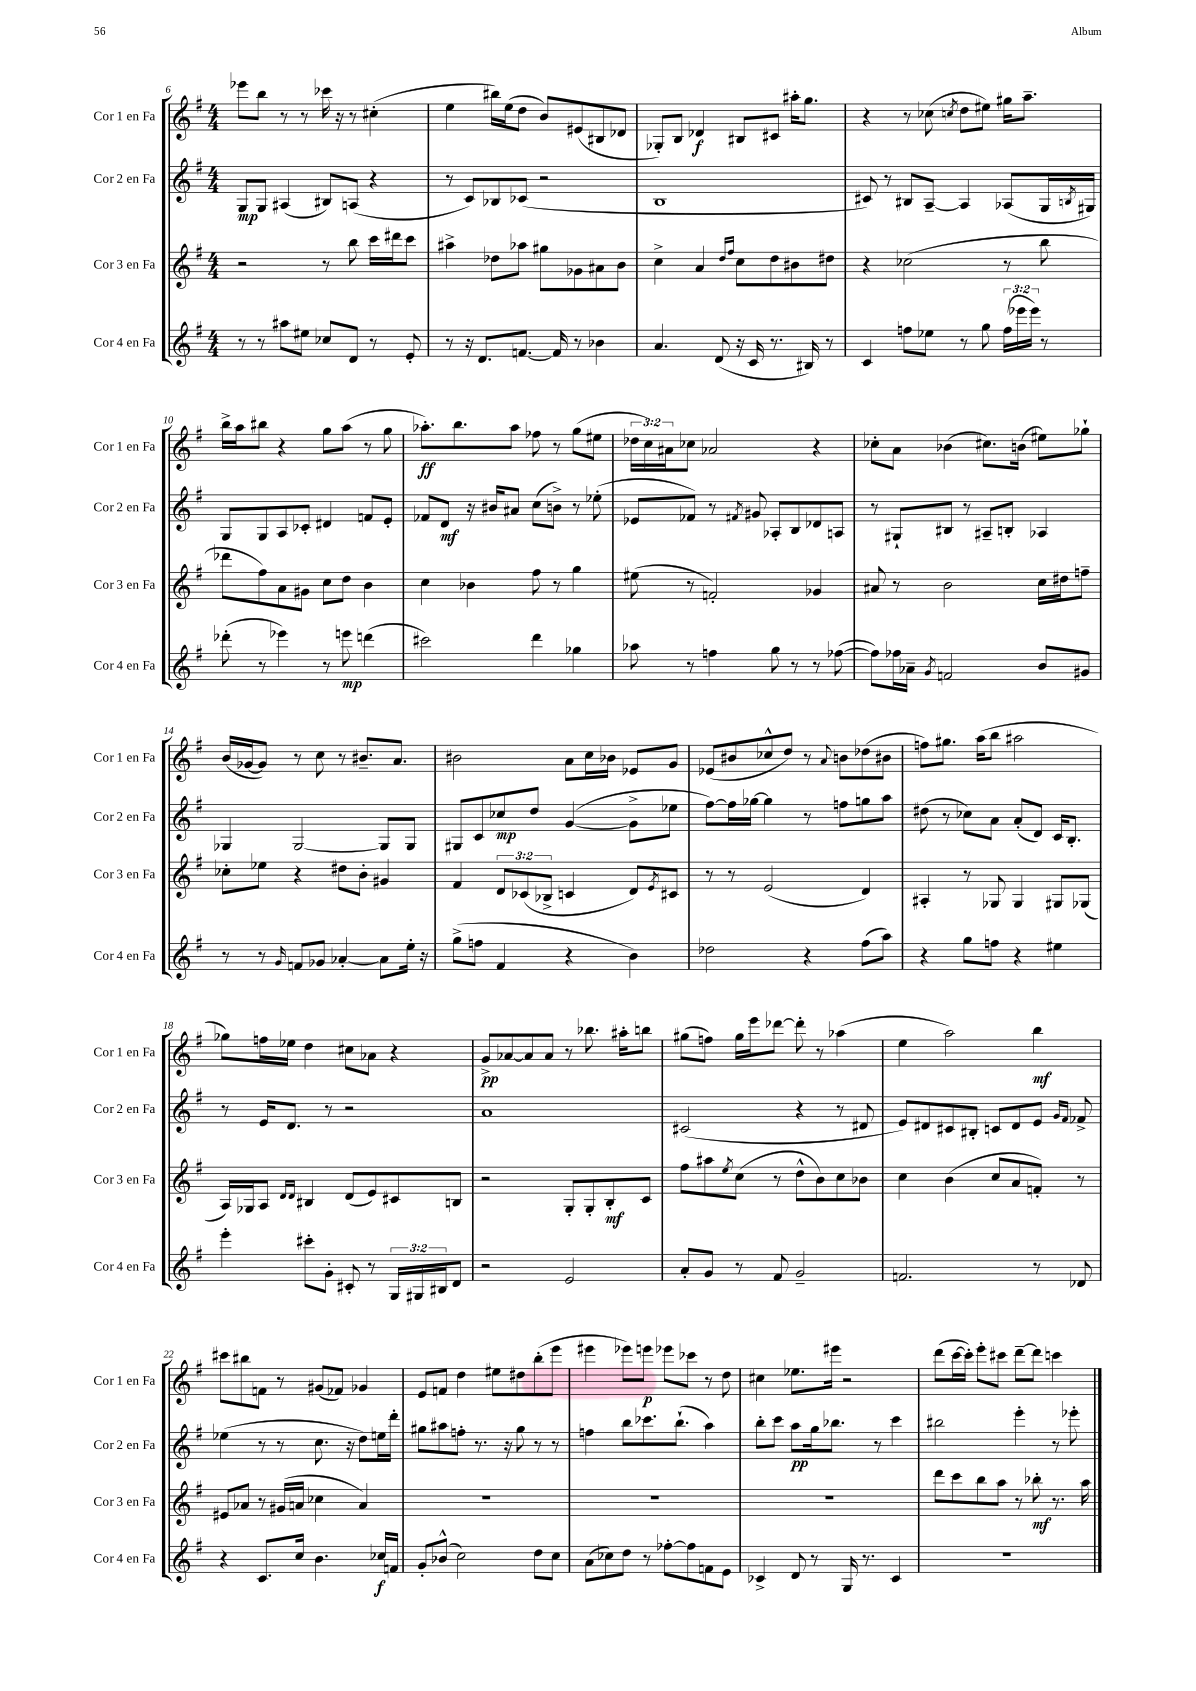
<<
\new StaffGroup <<
\new Staff = "s0" \with { instrumentName = "Cor 1 en Fa" shortInstrumentName = "Cor 1 en Fa" } {
    \clef treble \key g \major \numericTimeSignature \time 4/4 \override Staff.TupletNumber.text = #tuplet-number::calc-fraction-text
    ees'''8 b''8 r8 r8 ces'''16 r16 r8 cis''4-.( |
    e''4 bis''16) e''16( d''8 b'8) eis'8( bis8 des'8 |
    ges8-.) b8 des'4\f bis8 cis'8 ais''16-. g''8. |
    r4 r8 ces''8( \acciaccatura { c''8 } d''8 eis''8) gis''16 a''8.-- |
    b''16-> a''16 bis''8 r4 g''8 a''8( r8 g''8 |
    aes''8.-.\ff) b''8. aes''8 fes''8 r8 g''8( eis''8 |
    \tuplet 3/2 { des''16 c''16) ais'16 } ces''8 aes'2 r4 |
    ces''8-. a'8 bes'4( cis''8.) b'16( eis''8) ges''8-! |
    b'16( ges'16~ ges'8) r8 c''8 r8 bis'8.-- a'8. |
    bis'2 a'8 c''16 bes'16 ees'8 g'8 |
    ees'8( bis'8 ces''8-^ d''8) r8 \appoggiatura { a'8 } b'8 des''8( bis'8 |
    f''8) gis''8. a''16( b''8 ais''2 |
    ges''8) f''16 ees''16 d''4 cis''8 aes'8 r4 |
    g'8->\pp aes'8~ aes'8 aes'8 r8 bes''8. ais''16-. b''8 |
    gis''8( f''8) gis''16 e'''16 des'''8~ des'''8-. r8 aes''4( |
    e''4 a''2) b''4\mf |
    cis'''8 bis''8 f'8 r8 gis'8( fes'8) ges'4 |
    e'8 f'8 d''4 eis''8 dis''8 b''8-.( e'''8 |
    eis'''4 ees'''8) e'''8\p ees'''8 ces'''8 r8 d''8 |
    cis''4 ees''8. eis'''16 r2 |
    d'''8( c'''16~ c'''16-.) e'''8-. cis'''8 d'''8~-- d'''8 c'''4 \bar "|." |
}
\new Staff = "s1" \with { instrumentName = "Cor 2 en Fa" shortInstrumentName = "Cor 2 en Fa" } {
    \clef treble \key g \major \numericTimeSignature \time 4/4
    g8\mp g8 ais4( bis8) a8( r4 |
    r8 c'8) bes8 ces'8( r2 |
    b1 |
    cis'8) r8 bis8 a8~-- a4 aes8( g16 \acciaccatura { b8 } gis16) |
    g8 g8 a8 ces'8-. dis'4 f'8 e'8-. |
    fes'8 d'8\mf r16 bis'16 ais'8 c''8( b'8->) r8 ees''8-.( |
    ees'8 fes'8) r8 \acciaccatura { fis'8 } gis'8 aes8-. b8 des'8 a8 |
    r8 gis8-! bis8 r8 ais8-- b8-. aes4 |
    ges4 ges2~ ges8 ges8 |
    gis8 c'8 ces''8\mp d''8 g'4~( g'8-> ees''8 |
    fis''8~) fis''16 ges''16~ ges''4 r8 f''8 g''8 a''8 |
    dis''8( r8 ces''8) a'8 a'8-.( d'8) c'16 b8.-. |
    r8 e'16 d'8. r8 r2 |
    a'1 |
    cis'2( r4 r8 dis'8 |
    e'8) dis'8 cis'8 bis8-. c'8 dis'8 e'8 \grace { g'16 fis'16 } fes'8-> |
    ees''4( r8 r8 c''8. r16 d''8) e''16 d'''16-. |
    gis''8 ais''8 f''8-. r8. r16 gis''8 r8 r8 |
    f''4 b''8 ces'''8. b''8.-!( a''4) |
    b''8-. c'''8 a''8\pp g''16 bes''8. r8 c'''4 |
    bis''2 e'''4-. r8 ees'''8-. \bar "|." |
}
\new Staff = "s2" \with { instrumentName = "Cor 3 en Fa" shortInstrumentName = "Cor 3 en Fa" } {
    \clef treble \key g \major \numericTimeSignature \time 4/4 \override Staff.TupletNumber.text = #tuplet-number::calc-fraction-text
    r2 r8 b''8 c'''16 dis'''16 c'''8 |
    ais''4-> des''8 aes''8 gis''8 ges'8 ais'8 b'8 |
    c''4-> a'4 \grace { d''16 fis''16 } c''8 d''8 bis'8 dis''8 |
    r4 ces''2( r8 b''8 |
    des'''8 fis''8) a'8 gis'8 c''8 d''8 b'4 |
    c''4 bes'4 fis''8 r8 g''4 |
    eis''8( r8 f'2-.) ges'4 |
    ais'8 r8 b'2 c''16 dis''16 f''8-- |
    ces''8-. ees''8 r4 dis''8 b'8-. gis'4 |
    fis'4 \tuplet 3/2 { d'8 ces'8( bes8-> } c'4 d'8) \acciaccatura { e'8 } cis'8 |
    r8 r8 e'2( d'4) |
    ais4-. r8 ges8 ges4 gis8 ges8( |
    a16) ges16 a8 \grace { d'16 d'16 } bis4 d'8( e'8) cis'8 b8 |
    r2 g8-. g8-. b8-.\mf c'8 |
    fis''8 ais''8 \acciaccatura { e''8 } c''8( r8 d''8-^ b'8) c''8 bes'8 |
    c''4 b'4( c''8 a'8 f'8-.) r8 |
    eis'8 aes'8 r8 gis'16( a'16 ces''4 a'4) |
    R1 |
    R1 |
    R1 |
    d'''8 c'''8 b''8 a''8 r8 bes''8-.\mf r8. a''16 \bar "|." |
}
\new Staff = "s3" \with { instrumentName = "Cor 4 en Fa" shortInstrumentName = "Cor 4 en Fa" } {
    \clef treble \key g \major \numericTimeSignature \time 4/4 \override Staff.TupletNumber.text = #tuplet-number::calc-fraction-text
    r8 r8 ais''8 eis''8 ces''8 d'8 r8 e'8-. |
    r8 r16 d'8. f'8.~ f'16 r8 bes'4 |
    a'4. d'8( r16 c'16 r8. bis16) r8 |
    c'4 f''8 ees''8 r8 g''8 \tuplet 3/2 { f''16( ees'''16 ees'''16) } r8 |
    des'''8-.( r8 ees'''4) r8 e'''8\mp d'''4( |
    cis'''2) d'''4 ges''4 |
    aes''8 r8 f''4 g''8 r8 r8 fes''8~( |
    fes''8) fes''16 aes'16-- \acciaccatura { g'8 } f'2 b'8 gis'8 |
    r8 r8 \grace { g'16 } f'8 ges'8 aes'4~-. aes'8 e''16-. r16 |
    g''8->( f''8 fis'4 r4 b'4) |
    des''2 r4 fis''8( a''8) |
    r4 g''8 f''8 r4 eis''4 |
    e'''4-. cis'''8-. g'8-. cis'8-. r8 \tuplet 3/2 { g16 gis16 bis16 } d'8 |
    r2 e'2 |
    a'8-. g'8 r8 fis'8 g'2-- |
    f'2. r8 des'8 |
    r4 c'8. c''16 b'4. ces''16\f f'16 |
    g'8-. bes'8-^( c''2) d''8 c''8 |
    a'8( ces''8) d''8 r8 fes''8~-. fes''8 f'8 e'8 |
    ces'4-> d'8 r8 g16 r8. ces'4 |
    R1 \bar "|." |
}
>>
>>
\layout { \context { \Score currentBarNumber = #6 } }
